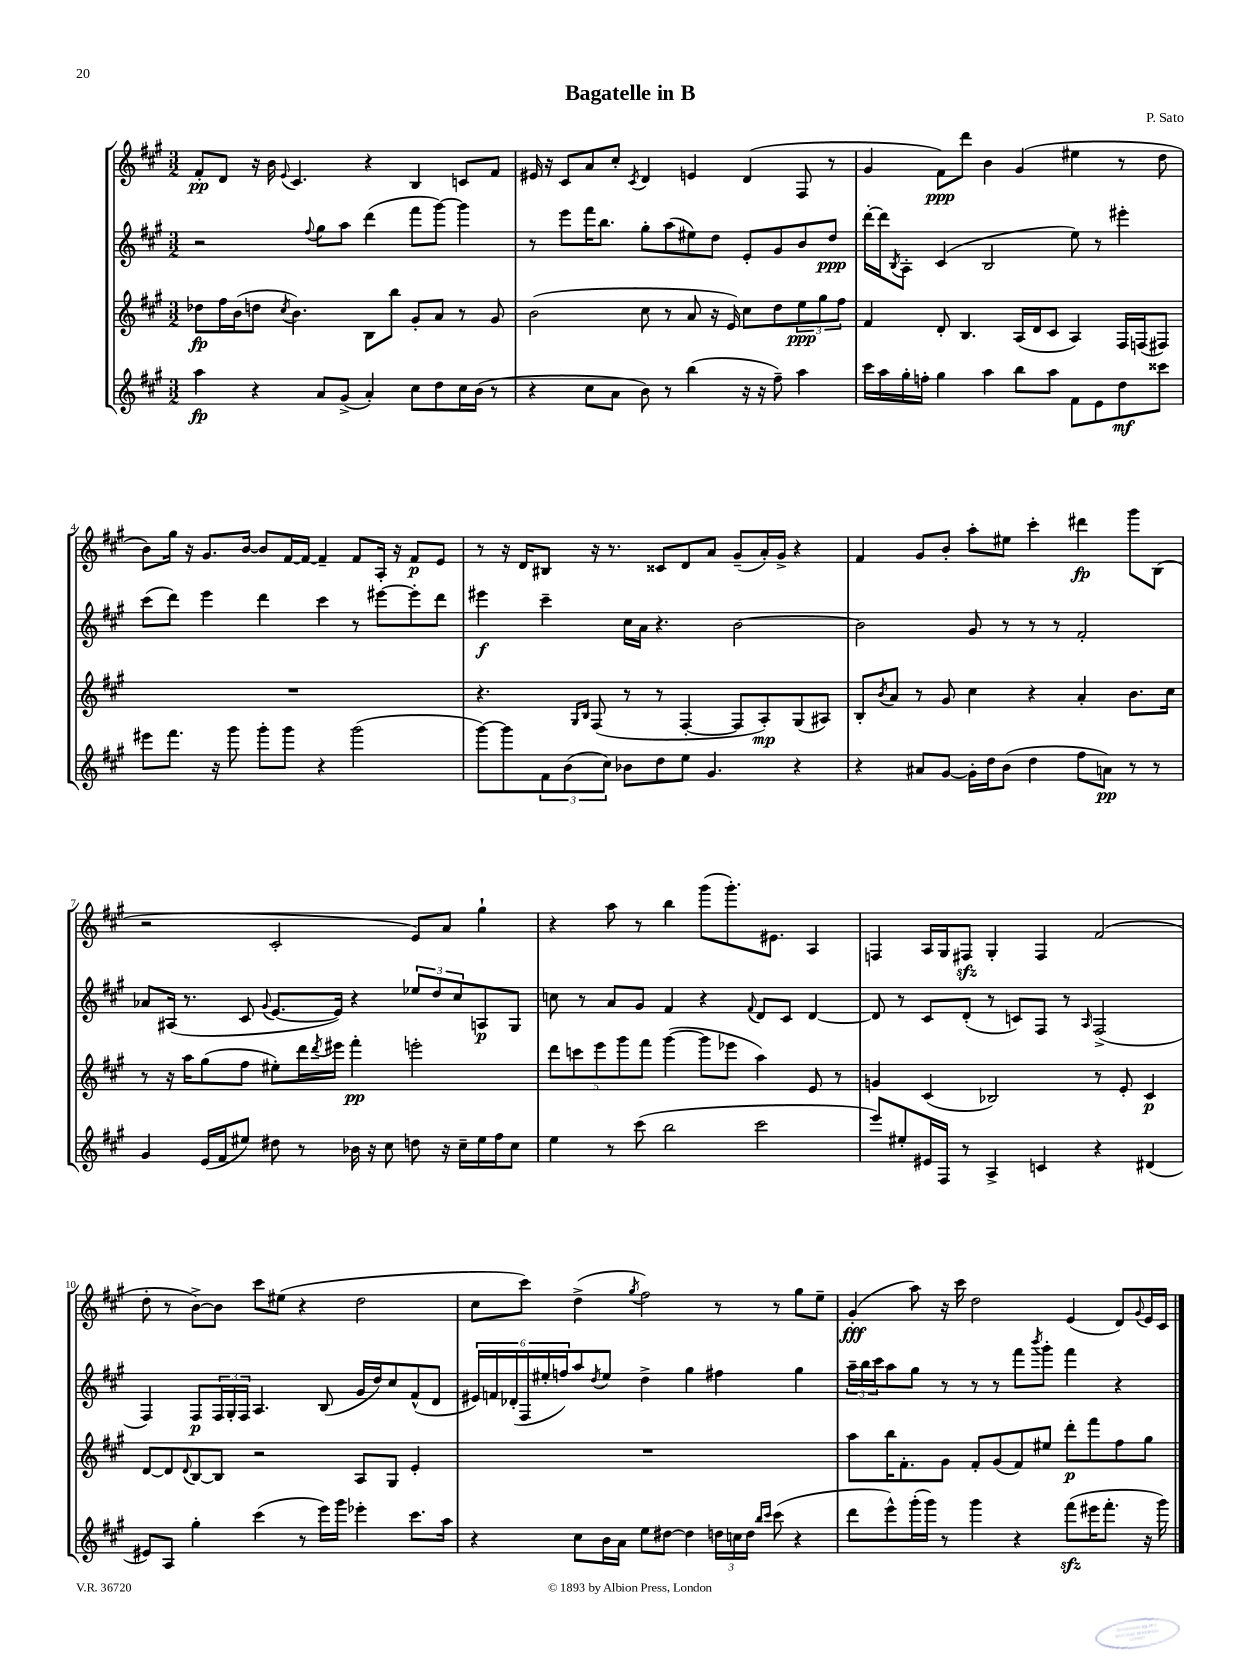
\header { title = "Bagatelle in B" composer = "P. Sato" }
<<
\new StaffGroup <<
\new Staff = "s0" {
    \clef treble \key a \major \numericTimeSignature \time 3/2
    fis'8-.\pp d'8 r16 b'16 \appoggiatura { e'8 } cis'4. r4 b4 c'8 fis'8 |
    eis'16 r16 cis'8 a'8 cis''8-. \acciaccatura { cis'8 } d'4 e'4 d'4( fis8 r8 |
    gis'4 fis'8\ppp) d'''8 b'4 gis'4( eis''4 r8 d''8 |
    b'8) gis''16 r16 gis'8. b'16~ b'8 fis'16~ fis'16~ fis'4-- fis'8 a16-. r16 fis'8\p e'8 |
    r8 r16 d'16 bis8 r16 r8. cisis'8 d'8 a'8 gis'8--( a'16-.) gis'16-> r4 |
    fis'4 gis'8 b'8-. a''8-. eis''8 cis'''4-. dis'''4\fp gis'''8 b8( |
    r2 cis'2-. e'8) a'8 gis''4-! |
    r4 a''8 r8 b''4 gis'''8( gis'''8.-.) eis'8. a4 |
    f4 a16 gis16 fis8\sfz gis4-. fis4 fis'2( |
    d''8-. r8 b'8~->) b'8 cis'''8 eis''8( r4 d''2 |
    cis''8 cis'''8) d''4->( \acciaccatura { gis''8 } fis''2) r8 r8 gis''8 e''8-- |
    gis'4-.\fff( a''8) r16 cis'''16 d''2 e'4( d'8) \appoggiatura { gis'8 } e'16 cis'16 \bar "|." |
}
\new Staff = "s1" {
    \clef treble \key a \major \numericTimeSignature \time 3/2
    r2 \appoggiatura { fis''8 } gis''8 a''8 d'''4( fis'''8 gis'''8~) gis'''4 |
    r8 e'''8 fis'''16 b''8. gis''8-. a''8( eis''8) d''8 e'8-. gis'8 b'8 d''8\ppp |
    d'''16~-. d'''16 \acciaccatura { b8 } a8-. cis'4( b2 e''8) r8 eis'''4-. |
    cis'''8( d'''8) e'''4 d'''4 cis'''4 r8 eis'''8~ eis'''8-. d'''8 |
    eis'''4\f cis'''4-- cis''16 a'16 r4. b'2~ |
    b'2 gis'8 r8 r8 r8 fis'2-. |
    aes'8 ais16( r8. cis'8 \appoggiatura { gis'8 } e'8.~ e'16) r4 \tuplet 3/2 { ees''8 d''8 cis''8 } a8\p gis8 |
    c''8 r8 a'8 gis'8 fis'4 r4 \appoggiatura { fis'8 } d'8 cis'8 d'4~ |
    d'8 r8 cis'8 d'8-.( r8 c'8) fis8 r8 \grace { a16 } fis2->( |
    fis4) fis8\p \tuplet 3/2 { fis16 gis16-. fis16 } a4. b8( gis'16 d''16) cis''8 fis'8-^( d'8 |
    \tuplet 6/4 { eis'16) f'16 des'16-.( fis16 eis''16-. f''16) } a''8 \acciaccatura { d''8 } eis''8 d''4-> gis''4 fis''4 gis''4 |
    \tuplet 3/2 { a''16-- b''16 cis'''16 } a''8 gis''8 r8 r8 r8 fis'''8 \acciaccatura { b'''8 } gis'''8-. fis'''4 r4 \bar "|." |
}
\new Staff = "s2" {
    \clef treble \key a \major \numericTimeSignature \time 3/2
    des''8\fp fis''16 b'16( d''8 \acciaccatura { cis''8 } b'4.) b8 b''8 gis'8-. a'8 r8 gis'8 |
    b'2( cis''8 r8 a'8 r16 e'16) cis''8 d''8 \tuplet 3/2 { e''8\ppp gis''8 fis''8 } |
    fis'4 d'8-. b4. a16( d'16 cis'8 a4) fis16 f16( fis8) |
    R1. |
    r4. \grace { gis16 b16 } fis8( r8 r8 fis4~-. fis8 a8-.\mp) gis8( ais8) |
    b8-. \acciaccatura { b'8 } a'8 r8 gis'8 cis''4 r4 a'4-. b'8. cis''16 |
    r8 r16 a''16 gis''8( fis''8 eis''8-.) d'''16 \acciaccatura { d'''8 } eis'''16 fis'''4-.\pp e'''2-. |
    \tuplet 5/4 { d'''8 c'''8 e'''8 gis'''8 fis'''8 } gis'''4~( gis'''8 ees'''8 a''4) e'8 r8 |
    g'4 cis'4( bes2) r8 e'8-. cis'4\p |
    d'8~ d'8 \appoggiatura { d'8 } b8~ b8 r2 a8 gis8 e'4-. |
    R1. |
    a''8 b''16 fis'8.-. gis'8 fis'8-. gis'8( fis'8) eis''8 d'''8-.\p fis'''8 fis''8 gis''8 \bar "|." |
}
\new Staff = "s3" {
    \clef treble \key a \major \numericTimeSignature \time 3/2
    a''4\fp r4 a'8 gis'8->( a'4-.) cis''8 d''8 cis''16 b'16( r8 |
    r4 cis''8 a'8 b'8) r8 b''4( r16 r16 fis''8--) a''4 |
    cis'''16 a''16 gis''16-. f''16-. gis''4 a''4 b''8 a''8 fis'8 e'8 d''8\mf cisis'''8 |
    eis'''8 fis'''8. r16 gis'''8 gis'''8-. gis'''8 r4 gis'''2( |
    gis'''8~) gis'''8 \tuplet 3/2 { fis'8 b'8( cis''8) } bes'8 d''8 e''8 gis'4. r4 |
    r4 ais'8 gis'8~ gis'16-. d''16 b'8( d''4 fis''8 a'8\pp) r8 r8 |
    gis'4 e'16( fis'16 eis''8) dis''8 r8 bes'16 r16 cis''8 d''8 r16 cis''16-- eis''16 fis''16 cis''8 |
    e''4 r8 cis'''8( b''2 cis'''2 |
    e'''8) eis''8-. eis'16 fis16 r8 a4-> c'4 r4 dis'4( |
    eis'8) a8 gis''4-. cis'''4( r8 e'''16) gis'''16 ees'''4-. cis'''8. a''16 |
    r4 cis''8 b'16 a'16 e''8 dis''8~ dis''4 \tuplet 3/2 { d''16 c''16 d''16 } \grace { b''16 cis'''16 } cis'''8( r4 |
    d'''8 e'''8-^) gis'''16-.( gis'''16) r8 gis'''4 r4 fis'''8\sfz( eis'''16 fis'''8.-. r16 gis'''16) \bar "|." |
}
>>
>>
